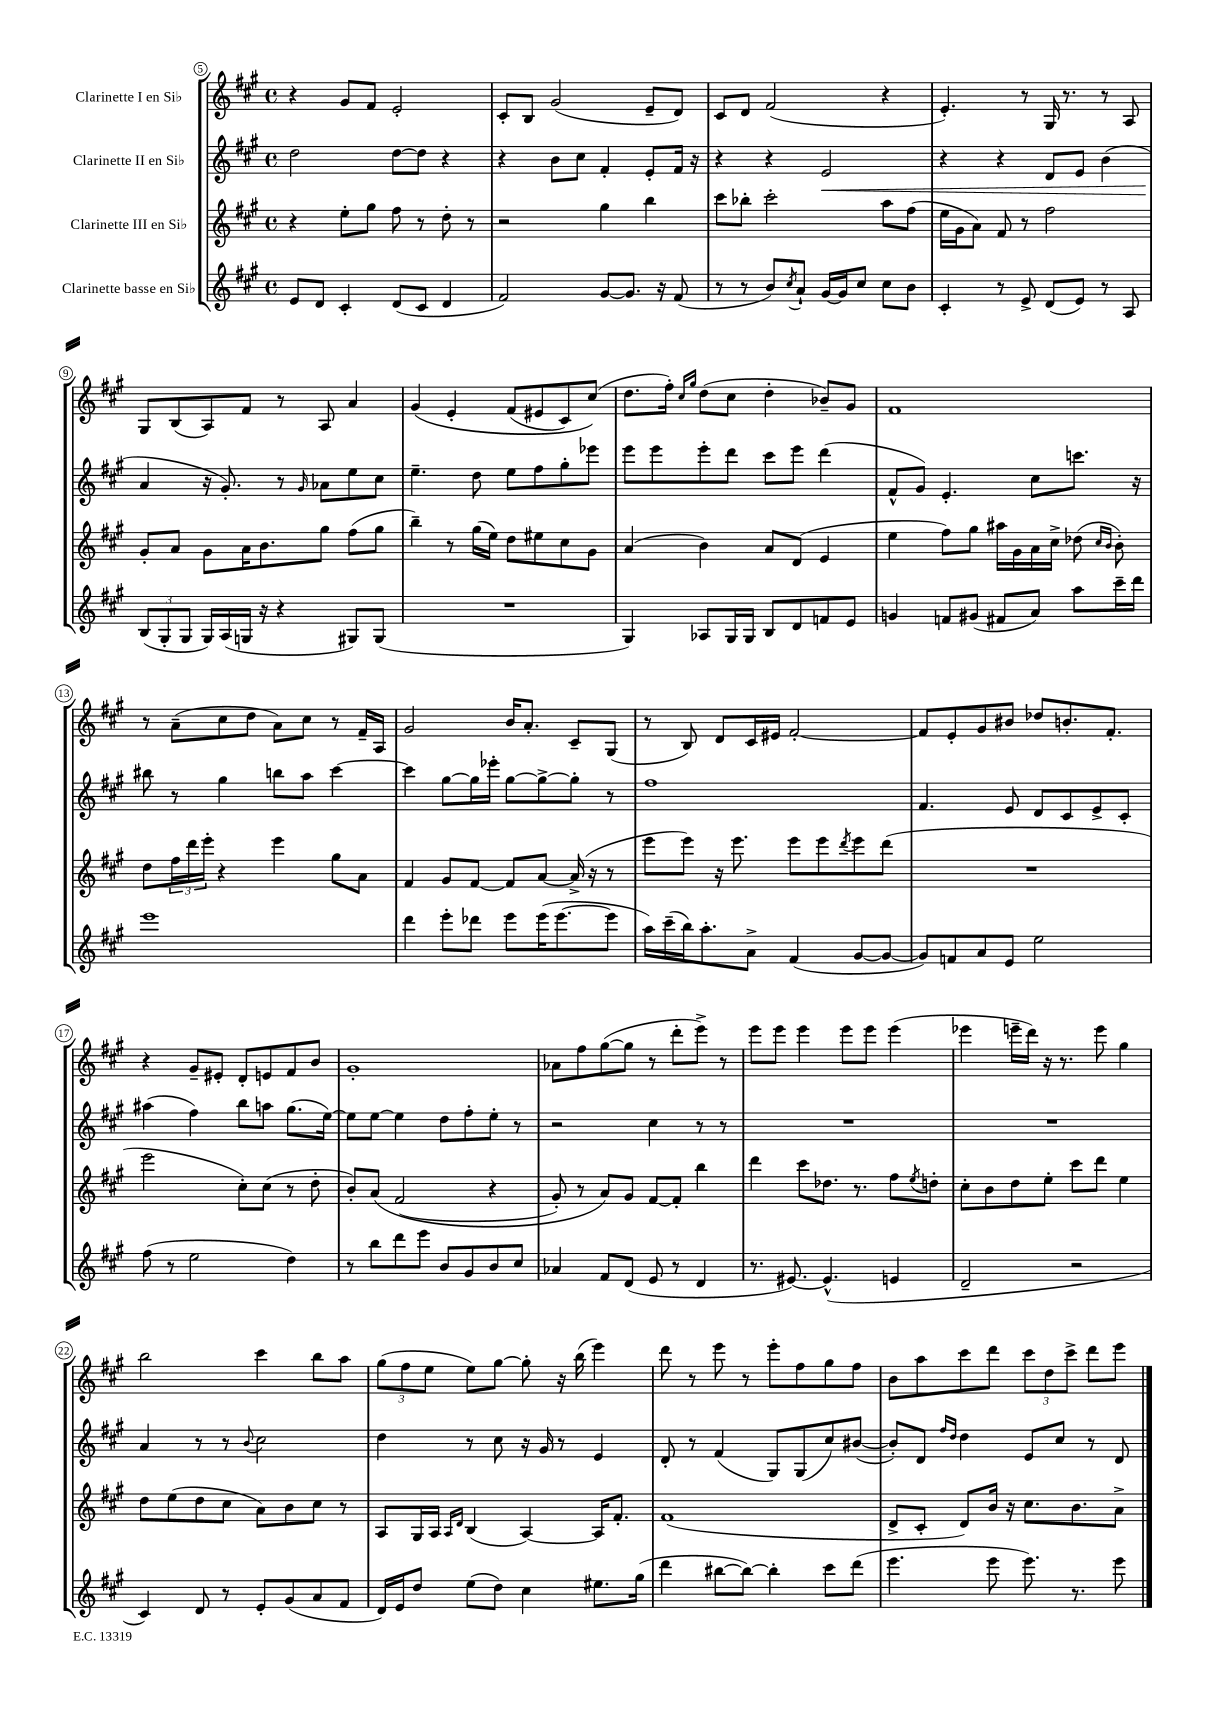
<<
\new StaffGroup <<
\new Staff = "s0" \with { instrumentName = "Clarinette I en Sib" } {
    \clef treble \key a \major \defaultTimeSignature \time 4/4
    r4 gis'8 fis'8 e'2-. |
    cis'8-. b8 gis'2( e'8-- d'8) |
    cis'8 d'8 fis'2( r4 |
    e'4.-.) r8 gis16 r8. r8 a8 |
    gis8 b8( a8) fis'8 r8 a8 a'4 |
    gis'4\( e'4-. fis'8( eis'8 cis'8) cis''8(\) |
    d''8. fis''16-.) \grace { cis''16 gis''16 } d''8( cis''8 d''4-. bes'8--) gis'8 |
    fis'1 |
    r8 a'8--( cis''8 d''8 a'8) cis''8 r8 fis'16-- a16 |
    gis'2 b'16 a'8.-. cis'8-- gis8( |
    r8 b8) d'8 cis'16 eis'16 fis'2~-. |
    fis'8 e'8-. gis'8 bis'8 des''8 b'8.-. fis'8.-. |
    r4 gis'8-- eis'8-. d'8-. e'8 fis'8 b'8 |
    gis'1-. |
    aes'8 fis''8 gis''8~( gis''8 r8 d'''8-. e'''8->) r8 |
    e'''8 e'''8 e'''4 e'''8 e'''8 e'''4( |
    ees'''4 e'''16-- d'''16) r16 r8. e'''8 gis''4 |
    b''2 cis'''4 b''8 a''8 |
    \tuplet 3/2 { gis''8( fis''8 e''8 } e''8) gis''8~ gis''8-. r16 b''16( e'''4) |
    d'''8 r8 e'''8 r8 e'''8-. fis''8 gis''8 fis''8 |
    b'8 a''8 cis'''8 d'''8 \tuplet 3/2 { cis'''8 d''8 cis'''8-> } d'''8 e'''8 \bar "|." |
}
\new Staff = "s1" \with { instrumentName = "Clarinette II en Sib" } {
    \clef treble \key a \major \defaultTimeSignature \time 4/4
    d''2 d''8~ d''8 r4 |
    r4 b'8 cis''8 fis'4-. e'8-. fis'16 r16 |
    r4 r4 e'2\< |
    r4 r4 d'8 e'8 b'4( |
    a'4\! r16 gis'8.-.) r8 \grace { gis'16 } aes'8 e''8 cis''8 |
    e''4.-- d''8 e''8 fis''8 gis''8-. ees'''8 |
    e'''8 e'''8 e'''8-. d'''8 cis'''8 e'''8 d'''4( |
    fis'8-^ gis'8) e'4.-. cis''8 c'''8. r16 |
    bis''8 r8 gis''4 b''8 a''8 cis'''4~ |
    cis'''4 gis''8~ gis''16 ees'''16-. gis''8~ gis''8~-> gis''8-. r8 |
    fis''1 |
    fis'4. e'8 d'8 cis'8 e'8-> cis'8-. |
    ais''4( fis''4) b''8 a''8 gis''8.( e''16~) |
    e''8 e''8~ e''4 d''8 fis''8-. e''8-. r8 |
    r2 cis''4 r8 r8 |
    R1 |
    R1 |
    a'4 r8 r8 \appoggiatura { b'8 } cis''2 |
    d''4 r8 cis''8 r16 gis'16 r8 e'4 |
    d'8-. r8 fis'4( gis8) gis8( cis''8) bis'8~( |
    bis'8-.) d'8 \grace { fis''16 d''16 } d''4 e'8 cis''8 r8 d'8 \bar "|." |
}
\new Staff = "s2" \with { instrumentName = "Clarinette III en Sib" } {
    \clef treble \key a \major \defaultTimeSignature \time 4/4
    r4 e''8-. gis''8 fis''8 r8 d''8-. r8 |
    r2 gis''4 b''4 |
    cis'''8 bes''8-. cis'''2-. a''8 fis''8( |
    e''16 gis'16 a'8) fis'8 r8 fis''2 |
    gis'8-. a'8 gis'8 a'16 b'8. gis''8 fis''8( gis''8 |
    b''4--) r8 gis''16( e''16) d''8 eis''8 cis''8 gis'8 |
    a'4( b'4) a'8 d'8( e'4 |
    e''4 fis''8) gis''8 ais''16 gis'16 a'16 cis''16-> des''8( \grace { cis''16 b'16 } b'8-.) |
    d''8 \tuplet 3/2 { fis''16 d'''16 e'''16-. } r4 e'''4 gis''8 a'8 |
    fis'4 gis'8 fis'8~ fis'8 a'8~ a'16->( r16 r8 |
    e'''8 e'''8) r16 e'''8. e'''8 e'''8 \acciaccatura { d'''8 } e'''8 d'''8( |
    R1 |
    e'''2 cis''8-.) cis''8( r8 d''8-. |
    b'8-.) a'8\( fis'2( r4 |
    gis'8-.) r8 a'8\) gis'8 fis'8~ fis'8-. b''4 |
    d'''4 cis'''8 des''8. r8. fis''8 \acciaccatura { e''8 } d''8-. |
    cis''8-. b'8 d''8 e''8-. cis'''8 d'''8 e''4 |
    d''8 e''8( d''8 cis''8 a'8) b'8 cis''8 r8 |
    a8 gis16 a16 \grace { a16 d'16 } b4( a4~) a16 fis'8.-. |
    fis'1( |
    d'8-> cis'8-. d'8) b'16 r16 cis''8. b'8. a'8-> \bar "|." |
}
\new Staff = "s3" \with { instrumentName = "Clarinette basse en Sib" } {
    \clef treble \key a \major \defaultTimeSignature \time 4/4
    e'8 d'8 cis'4-. d'8( cis'8 d'4 |
    fis'2) gis'8~ gis'8. r16 fis'8( |
    r8 r8 b'8) \acciaccatura { cis''8 } a'8-! gis'16~ gis'16 cis''8 cis''8 b'8 |
    cis'4-. r8 e'8-> d'8( e'8) r8 a8 |
    \tuplet 3/2 { b8( gis8-. gis8 } gis16) a16( g16 r16 r4 gis8) gis8( |
    R1 |
    gis4) aes8 gis16 gis16 b8 d'8 f'8 e'8 |
    g'4 f'8 gis'8( fis'8 a'8) a''8 cis'''16-- d'''16 |
    e'''1 |
    d'''4 e'''8-. des'''8 e'''8 e'''16( e'''8.~ e'''8 |
    a''16) cis'''16--( b''16) a''8.-. a'8-> fis'4( gis'8~ gis'8~ |
    gis'8) f'8 a'8 e'8 e''2 |
    fis''8( r8 e''2 d''4) |
    r8 b''8 d'''8 e'''8 b'8 gis'8 b'8 cis''8 |
    aes'4 fis'8 d'8( e'8 r8 d'4 |
    r8. eis'8.~) eis'4.-^( e'4 |
    d'2-- r2 |
    cis'4) d'8 r8 e'8-. gis'8( a'8 fis'8 |
    d'16) e'16 d''8 e''8( d''8) cis''4 eis''8. gis''16( |
    d'''4 bis''8~ bis''8~) bis''4-. cis'''8 d'''8( |
    e'''4. e'''8 e'''8.) r8. e'''8 \bar "|." |
}
>>
>>
\layout { \context { \Score currentBarNumber = #5 \override BarNumber.stencil = #(make-stencil-circler 0.1 0.3 ly:text-interface::print) } }
